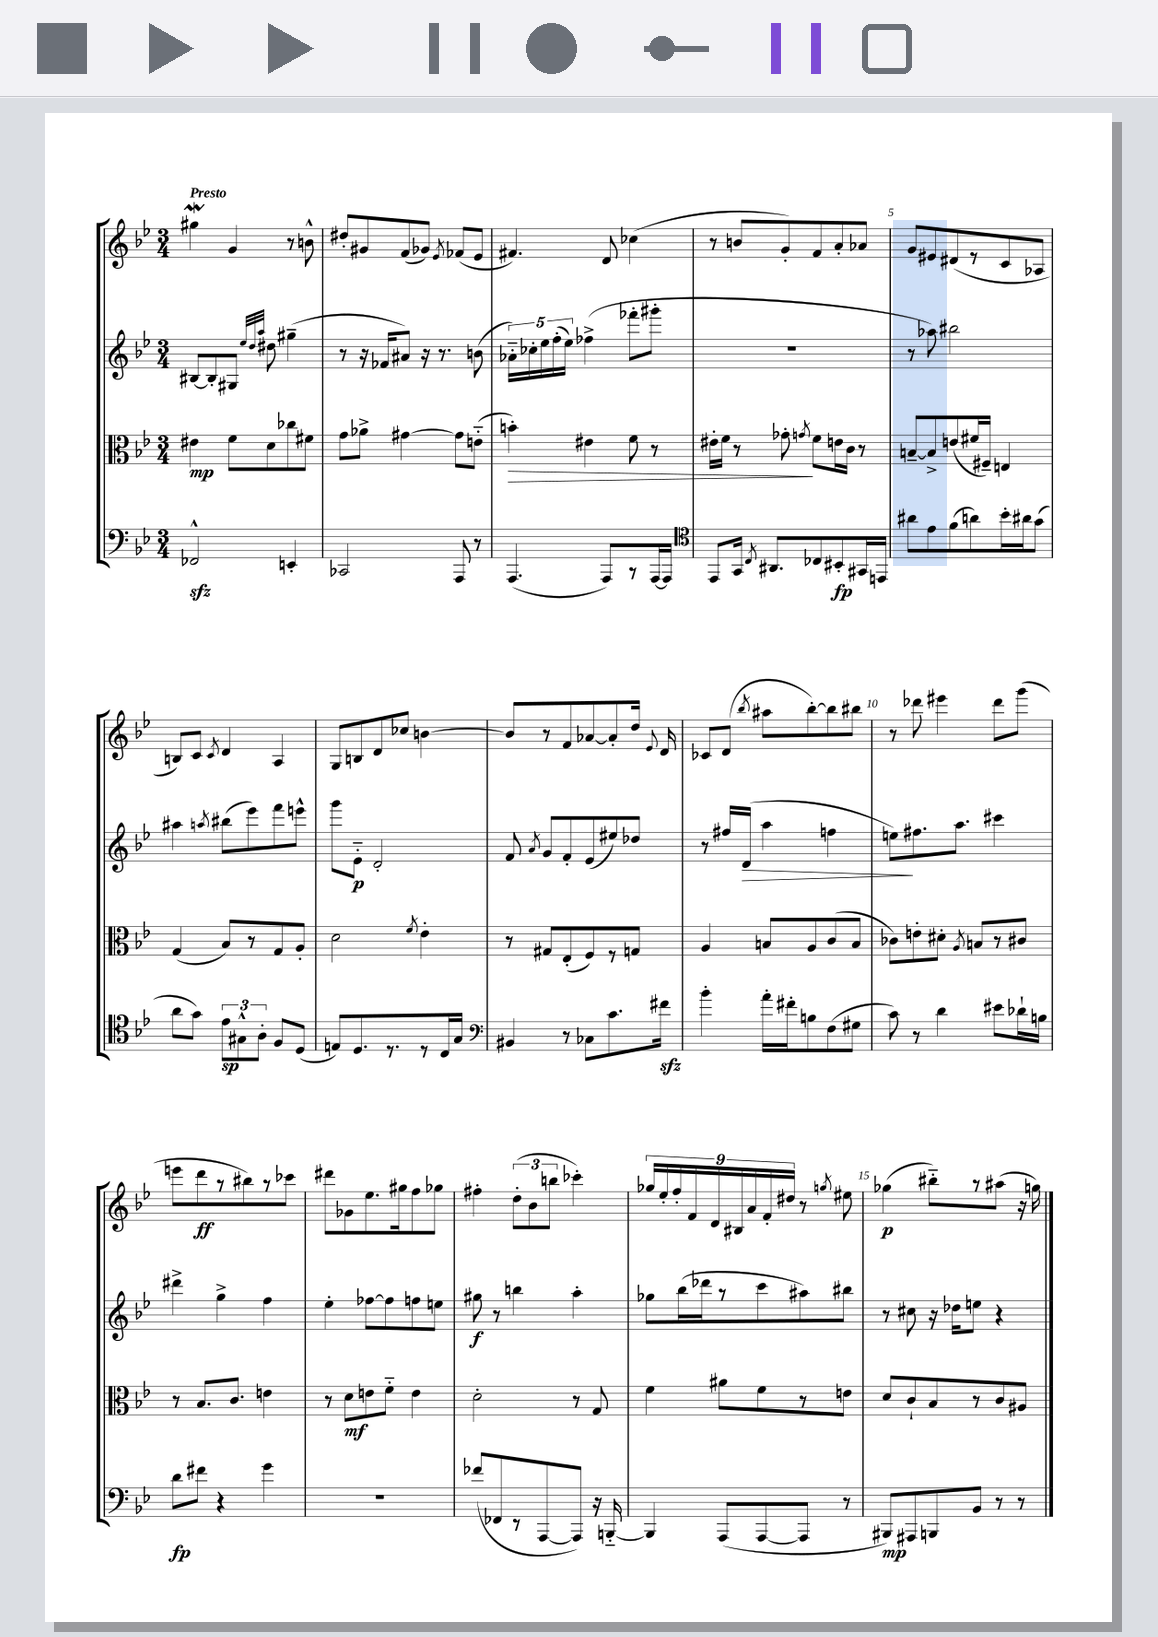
<<
\new StaffGroup <<
\new Staff = "s0" {
    \clef treble \key bes \major \numericTimeSignature \time 3/4 \tempo "Presto"
    \autoBeamOff gis''4\mordent g'4 r8 b'8-^ |
    dis''8[-. gis'8 f'8( ges'8]) \acciaccatura { ees'8 } fes'8[( ees'8] |
    fis'4.) d'8 ces''4( |
    r8 b'8[ g'8-.) f'8 a'8-. aes'8] |
    g'8[ eis'8 dis'8( r8 c'8 aes8] |
    b8[) c'8] \acciaccatura { c'8 } d'4 a4 |
    g8[ b8 d'8 ces''8] b'4~ |
    b'8[ r8 f'8 aes'8~ aes'8-. d''16] \appoggiatura { ees'8 } d'16 |
    ces'8[ d'8]( \acciaccatura { bes''8 } ais''8[ bes''8~-.) bes''8 bis''8] |
    r8 des'''8 eis'''4 des'''8[ g'''8]( |
    e'''8[ d'''8\ff r8 bis''8) r8 ces'''8] |
    dis'''8[ ges'8 ees''8. gis''16 f''8 ges''8] |
    fis''4-. \tuplet 3/2 { d''8[-.( bes'8 b''8] } ces'''4-.) |
    \tuplet 9/8 { ges''16[ ees''16-. f''16-. f'16 d'16 bis16 a'16 f'16-. dis''16] } r8 \acciaccatura { g''8 } eis''8 |
    ges''4\p( bis''8[-_) r8 ais''8]( r16 g''16) \bar "|." |
}
\new Staff = "s1" {
    \clef treble \key bes \major \numericTimeSignature \time 3/4
    \autoBeamOff bis8[~ bis8-. gis8] \grace { ees''32[ d''32 a''32] } dis''8 gis''4--( |
    r8 r16 fes'16[ ais'8]) r16 r8. b'8( |
    \tuplet 5/4 { aes'16[-_) ces''16-. ees''16 f''16-.( ees''16]) } fes''4->( fes'''8[-. gis'''8]-. |
    R2. |
    r8 aes''8) bis''2 |
    ais''4 \acciaccatura { a''8 } bis''8[( ees'''8) f'''8 e'''8]-^ |
    g'''8[ ees'8]-_\p d'2-. |
    f'8 \acciaccatura { a'8 } g'8[ f'8-. ees'8( eis''8) des''8] |
    r8 fis''16[ d'16]\>( a''4 f''4 |
    e''8[\!) fis''8. a''8.] cis'''4 |
    dis'''4-> g''4-> f''4 |
    ees''4-. fes''8[~ fes''8 f''8 e''8] |
    gis''8\f r8 b''4 a''4-. |
    ges''8[ bes''16( des'''16 r8 c'''8 ais''8) bis''8] |
    r8 cis''8 r16 des''16[ e''8] r4 \bar "|." |
}
\new Staff = "s2" {
    \clef alto \key bes \major \numericTimeSignature \time 3/4
    \autoBeamOff eis'4\mp f'8[ d'8 ces''8 fis'8] |
    g'8[ aes'8]-> gis'4~ gis'8[ e'8]-_( |
    b'4-.\>) eis'4 f'8 r8 |
    eis'16[-. f'16] r8 ges'8-.\! \acciaccatura { g'8 } f'8[ e'16 c'16] r8 |
    b8[~-- b8-> e'8( fis'16 fis16]--) e4 |
    g4( bes8[) r8 g8 a8]-. |
    d'2 \acciaccatura { f'8 } ees'4-. |
    r8 gis8[ ees8-.( f8) r8 g8] |
    a4 b8[ a8 c'8( b8] |
    ces'8[) e'8-. dis'8]-. \acciaccatura { a8 } b8[ r8 cis'8] |
    r8 bes8.[ c'8.] e'4 |
    r8 d'8[\mf e'8 f'8]-_ e'4 |
    d'2-. r8 g8 |
    f'4 ais'8[ f'8 r8 e'8] |
    d'8[ c'8-! bes8 r8 c'8 ais8] \bar "|." |
}
\new Staff = "s3" {
    \clef bass \key bes \major \numericTimeSignature \time 3/4
    \autoBeamOff fes,2-^\sfz e,4-. |
    ces,2 a,,8 r8 |
    a,,4.( a,,8[) r8 a,,16~ a,,16] |
    \clef tenor ees,8[ g,16] \acciaccatura { c8 } ais,8.[ ces8 bis,8-.\fp gis,16 e,16] |
    ais'8[ ees'8 f'8( a'8) bes'16-. ais'16 g'8]( |
    a'8[ g'8]) \tuplet 3/2 { ees'8[\sp gis8-^ a8]-. } f8[ d8]( |
    e8[) d8. r8. r8 c16 g16] |
    \clef bass bis,4 r8 ces8[ c'8. fis'16]\sfz |
    bes'4-. a'16[-. fis'16-. b8 f8( gis8] |
    c'8) r8 d'4 eis'8[ des'16-! b16] |
    d'8[\fp fis'8] r4 g'4 |
    R2. |
    fes'8[( fes,8 r8 a,,8~ a,,8]) r16 b,,16~-_ |
    b,,4 a,,8[( a,,8~ a,,8] r8 |
    bis,,8[\mp) ais,,8 b,,8 bes,8] r8 r8 \bar "|." |
}
>>
>>
\layout { \context { \Score \override BarNumber.break-visibility = ##(#f #t #t) barNumberVisibility = #(every-nth-bar-number-visible 5) } }
